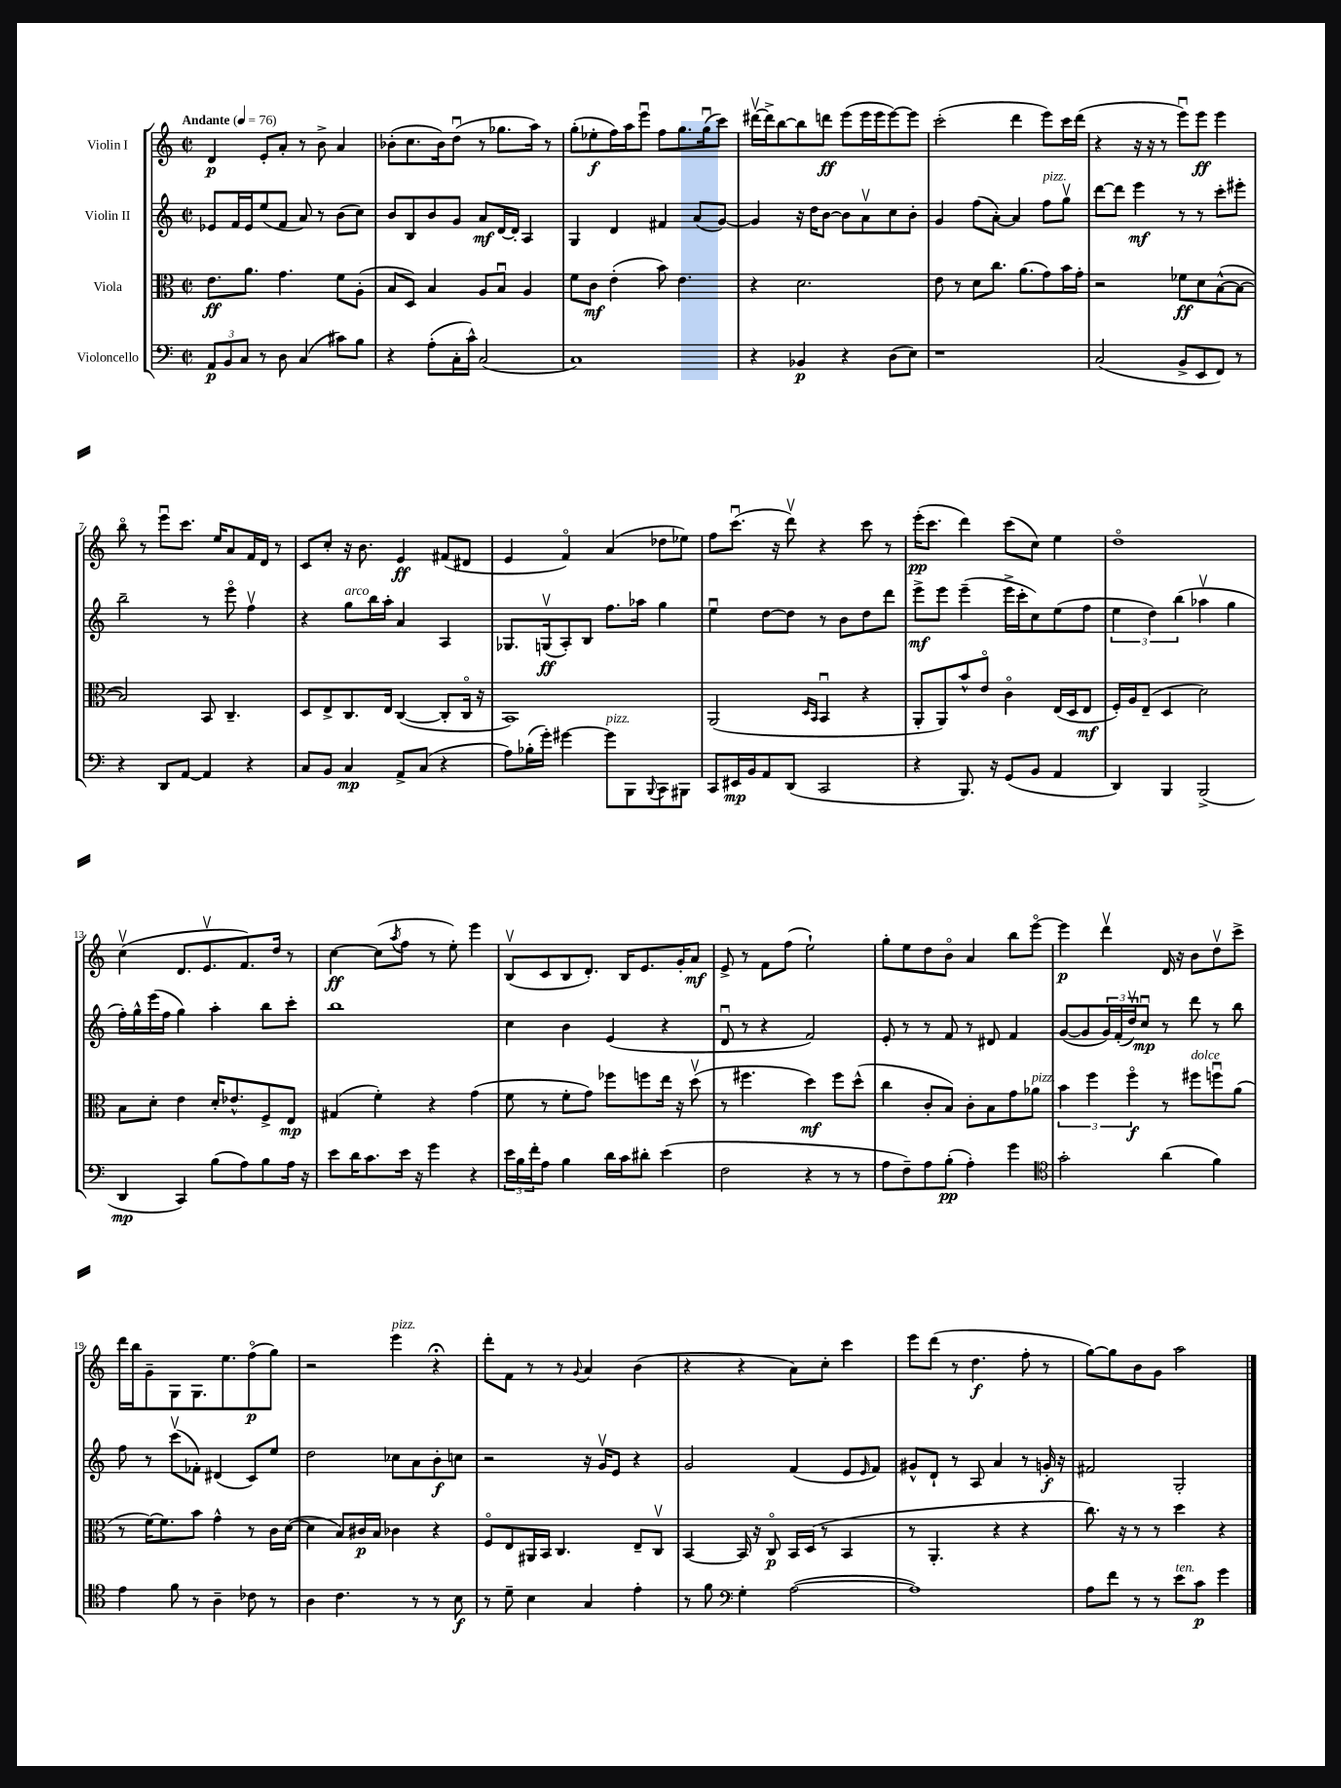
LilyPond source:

<<
\new StaffGroup <<
\new Staff = "s0" \with { instrumentName = "Violin I" } {
    \clef treble \key c \major \defaultTimeSignature \time 2/2 \tempo "Andante" 4 = 76
    d'4\p e'8-. a'8-. r8 b'8-> a'4 |
    bes'8-.( c''8. bes'16) d''8\downbow( r8 ges''8. a''16) r8 |
    g''8-.( ees''8-.\f f''16) a''16 e'''8\downbow f''8 g''8. g''16\downbow( c'''8) |
    dis'''16~\upbow dis'''16-> b''8~ b''8 d'''8\ff e'''8( e'''16 e'''16 e'''8~) e'''8 |
    c'''2-.( d'''4 e'''8) c'''16 d'''16( |
    r4 r16 r16 r8 e'''8\downbow) e'''8\ff e'''4 |
    b''8\flageolet r8 e'''8\downbow c'''8. e''16 a'8 f'16 d'16 r8 |
    c'8 c''8-. r16 b'8. e'4\ff fis'8( dis'8 |
    e'4 f'4\flageolet) a'4( des''8 ees''8) |
    f''8 c'''8.\downbow( r16 d'''8\upbow) r4 c'''8 r8 |
    e'''16-.\pp( c'''8. d'''4) c'''8( c''8) e''4 |
    d''1\flageolet |
    c''4\upbow( d'8. e'8.\upbow f'8.) d''16 r8 |
    c''4~\ff c''8( \acciaccatura { a''8 } f''8 r8 e''8-.) e'''4 |
    b8\upbow( c'8 b8 d'8.-.) b16 e'8. g'16-. a'8\mf |
    e'8-> r8 f'8 f''8( e''2-!) |
    g''8-. e''8 d''8 b'8\flageolet a'4 b''8 e'''8~\flageolet |
    e'''4\p d'''4\upbow d'16 r16 b'8 d''8\upbow c'''8-> |
    d'''16 b''16 g'8-- g8 g8. e''8. f''8\flageolet\p( g''8) |
    r2 e'''4^\markup { \italic "pizz." } r4\fermata |
    d'''8-. f'8 r8 r8 \appoggiatura { g'8 } a'4 b'4( |
    r4 r4 a'8) c''8-. c'''4 |
    e'''8 d'''8( r8 d''4.\f f''8-. r8 |
    g''8~) g''8 b'8 g'8 a''2 \bar "|." |
}
\new Staff = "s1" \with { instrumentName = "Violin II" } {
    \clef treble \key c \major \defaultTimeSignature \time 2/2
    ees'8 f'16 ees'16 e''8( f'8 a'8) r8 b'8( c''8) |
    b'8 b8 b'8 g'8 a'8\mf d'16~ d'16-. a4 |
    g4 d'4 fis'4 a'8( g'8~) |
    g'4 r16 d''16 b'8~ b'8 a'8\upbow c''8 b'8-. |
    g'4 f''8( a'8~-.) a'4 f''8^\markup { \italic "pizz." } g''8\upbow |
    d'''8~ d'''8 e'''4\mf r8 r8 c'''8-. eis'''8-. |
    b''2-- r8 e'''8\flageolet f''4\upbow |
    r4 g''8^\markup { \italic "arco" } b''16 a''16-. a'4 a4 |
    ges8. g16\upbow\ff( a8-.) b8 f''8. aes''16 g''4 |
    e''4\downbow d''8~ d''8 r8 b'8 d''8 d'''8 |
    e'''8->\mf e'''8 e'''4--( e'''16-> c'''16-. c''8) e''8( f''8 |
    \tuplet 3/2 { e''4 d''4) b''4( } aes''4\upbow g''4 |
    f''16-.) g''16-^ e'''16( f''16 g''4) a''4-. b''8 c'''8-. |
    b''1 |
    c''4 b'4 e'4( r4 |
    d'8\downbow r8 r4 f'2) |
    e'8-. r8 r8 f'8 r8 dis'8 f'4 |
    g'8~( g'8 \tuplet 3/2 { g'16) f'16-.( d''16\upbow) } c''8\downbow\mp r8 d'''8 r8 b''8 |
    f''8 r8 c'''8\upbow( fes'8-.) dis'4( c'8) e''8 |
    d''2 ces''8 a'8 b'8-.\f c''8 |
    r2 r16 g'16\upbow e'8 r4 |
    g'2 f'4( e'8 \grace { e'16 } f'8) |
    gis'8-^ d'8-! r8 a8 a'4 r8 g'16-.\f r16 |
    fis'2 g2-. \bar "|." |
}
\new Staff = "s2" \with { instrumentName = "Viola" } {
    \clef alto \key c \major \defaultTimeSignature \time 2/2
    e'8.\ff a'8. g'4. f'8 a8-.( |
    b8 d8) b4 a8 b8\downbow a4 |
    f'8 c'8\mf e'4-.( b'8) e'4. |
    r4 d'2. |
    e'8 r8 d'8 c''8. a'8.( g'8) b'16 g'16-. |
    r2 fes'8\ff d'8 b8~-^( b8~ |
    b2) b,8 c4.-- |
    d8 e8-> c8. e16 c4~( c8-. c16\flageolet r16 |
    b,1) |
    a,2( \grace { d16 b,16 } b,4\downbow r4 |
    a,8-. a,8) b'8-^ e'8\flageolet c'4\flageolet e16( d16 e8\mf |
    f16-.) a16 e8--( d4 d'2) |
    b8 d'8-. e'4 d'16-. ees'8.-^ f8-> e8\mp |
    gis4( f'4-.) r4 g'4( |
    f'8 r8 f'8-. g'8) fes''8 f''8 e''16 r16 d''8\upbow( |
    r8 fis''4. d''4\mf) fis''8 d''8-^( |
    c''4 c'8-. b8) c'8-. b8 g'8 aes'8^\markup { \italic "pizz." } |
    \tuplet 3/2 { b'4 f''4 f''4\flageolet\f } r8 fis''8^\markup { \italic "dolce" } f''8\downbow a'8( |
    r8 f'16~) f'8. b'8 g'4-^ r8 c'16 d'16~( |
    d'4 b8) cis'16\p b16 ces'4 r4 |
    f8\flageolet e8 ais,16 b,16 c4. e8-- c8\upbow |
    b,4~ b,16 r16 c8\flageolet\p b,16 d16( r8 b,4 |
    r8 a,4.-. r4 r4 |
    c''8.) r16 r8 r8 d''4 r4 \bar "|." |
}
\new Staff = "s3" \with { instrumentName = "Violoncello" } {
    \clef bass \key c \major \defaultTimeSignature \time 2/2
    \tuplet 3/2 { a,8\p b,8 c8 } r8 d8 c4( cis'8) b8 |
    r4 a8-.( c16-. c'16-^) c2( |
    c1) |
    r4 bes,4\p r4 d8( e8) |
    r1 |
    c2( b,8-> e,8 f,8) r8 |
    r4 d,8 a,8~ a,4 r4 |
    c8 b,8 c4\mp a,8-> c8( r4 |
    a8) bes16-.( g'16-.) gis'4~ gis'8^\markup { \italic "pizz." } b,,8 \appoggiatura { b,,8 } c,8 bis,,8 |
    c,8 eis,16\mp b,16 a,8 d,8( c,2 |
    r4 b,,8.) r16 g,8( b,8 a,4 |
    d,4) b,,4 b,,2->( |
    d,4\mp c,4) b8( a8) b8 a16 r16 |
    e'8 d'16 c'8. e'16 r16 g'4 r4 |
    \tuplet 3/2 { e'16 b16 f'16-. } a8 b4 d'16 c'16 dis'8-. e'4( |
    f2 r4 r8 r8 |
    a8 f8--) a8 b8-.\pp( a4-.) g'4 |
    \clef tenor g'2-. a'4( f'4) |
    e'4 f'8 r8 a4-- ces'8 r8 |
    a4 c'4. r8 r8 b8\f |
    r8 d'8-- b4 g4 e'4-. |
    r8 f'8 \clef bass g4-. a2~( |
    a1) |
    a8 f'8 r8 r8 e'8^\markup { \italic "ten." } c'8\p g'4 \bar "|." |
}
>>
>>
